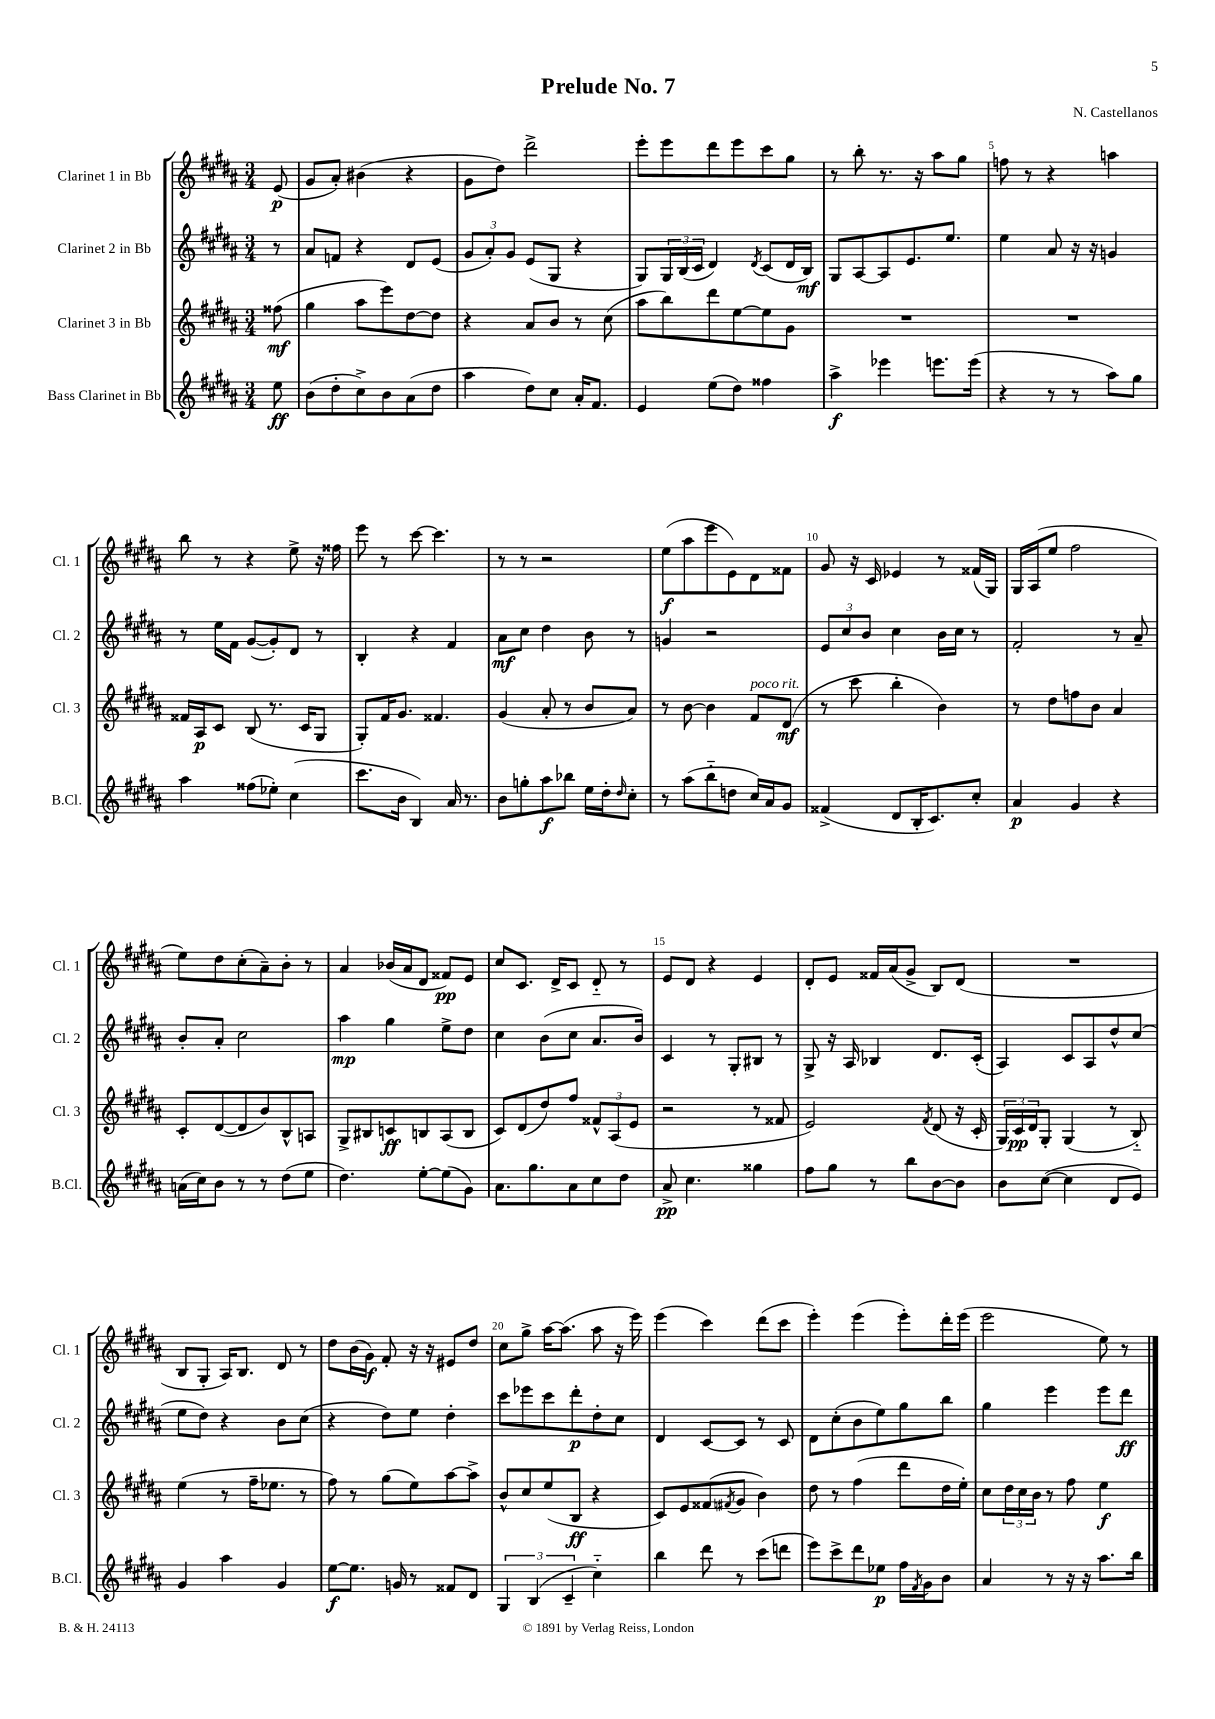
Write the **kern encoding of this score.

**kern	**dynam	**kern	**dynam	**kern	**dynam	**kern	**dynam
*part4	*part4	*part3	*part3	*part2	*part2	*part1	*part1
*staff4	*staff4	*staff3	*staff3	*staff2	*staff2	*staff1	*staff1
*I"Bass Clarinet in Bb	*	*I"Clarinet 3 in Bb	*	*I"Clarinet 2 in Bb	*	*I"Clarinet 1 in Bb	*
*I'B.Cl.	*	*I'Cl. 3	*	*I'Cl. 2	*	*I'Cl. 1	*
*clefG2	*	*clefG2	*	*clefG2	*	*clefG2	*
*k[f#c#g#d#a#]	*	*k[f#c#g#d#a#]	*	*k[f#c#g#d#a#]	*	*k[f#c#g#d#a#]	*
*M3/4	*	*M3/4	*	*M3/4	*	*M3/4	*
=	=	=	=	=	=	=	=
8ee\	ff	(8ff##X\	mf	8r	.	(8e/	p
=1	=1	=1	=1	=1	=1	=1	=1
(8b\L	.	4gg#\	.	8a#/L	.	8g#/L	.
8dd#'\	.	.	.	8fn/J	.	8a#'/J)	.
8cc#^\)	.	8aa#\L	.	4r	.	(4b#X\	.
8b\	.	8eee\)	.	.	.	.	.
(8a#\	.	[8dd#\	.	8d#/L	.	4r	.
8dd#\J	.	8dd#\J]	.	(8e/J	.	.	.
=2	=2	=2	=2	=2	=2	=2	=2
4aa#\	.	4r	.	12g#/L	.	8g#\L	.
.	.	.	.	12a#'/)	.	.	.
.	.	.	.	.	.	8dd#\J)	.
.	.	.	.	12g#/J	.	.	.
8dd#\L)	.	8a#/L	.	(8e/L	.	2ddd#^\	.
8cc#\J	.	8b/J	.	8G#/J	.	.	.
16a#'/KL	.	8r	.	4r	.	.	.
8.f#/J	.	.	.	.	.	.	.
.	.	(8cc#\	.	.	.	.	.
=3	=3	=3	=3	=3	=3	=3	=3
4e/	.	8aa#\L	.	8G#/L)	.	8eee'\L	.
.	.	8bb\)	.	24G#/L	.	8eee\	.
.	.	.	.	(24B/	.	.	.
.	.	.	.	24c#/JJ	.	.	.
(8ee\L	.	8ddd#\	.	4d#/)	.	8ddd#\	.
8dd#\J)	.	[8ee\	.	.	.	8eee\	.
.	.	.	.	8qd#/	.	.	.
4ff##X\	.	8ee\]	.	(8c#/L	.	8ccc#\	.
.	.	8g#\J	.	16d#/L	.	8gg#\J	.
.	.	.	.	16B/JJ)	mf	.	.
=4	=4	=4	=4	=4	=4	=4	=4
4aa#^\	f	2.r	.	8G#/L	.	8r	.
.	.	.	.	[8A#/	.	8bb'\	.
4eee-X\	.	.	.	8A#/]	.	8.r	.
.	.	.	.	8.e/	.	.	.
.	.	.	.	.	.	16r	.
8.eeen\L	.	.	.	.	.	8aa#\L	.
.	.	.	.	8.ee/J	.	.	.
.	.	.	.	.	.	8gg#\J	.
(16eee\Jk	.	.	.	.	.	.	.
=5	=5	=5	=5	=5	=5	=5	=5
4r	.	2.r	.	4ee\	.	8ffn\	.
.	.	.	.	.	.	8r	.
8r	.	.	.	8a#/	.	4r	.
8r	.	.	.	16r	.	.	.
.	.	.	.	16r	.	.	.
8aa#\L)	.	.	.	4gn/	.	4aan\	.
8gg#\J	.	.	.	.	.	.	.
!!LO:LB:g=z
=6	=6	=6	=6	=6	=6	=6	=6
4aa#\	.	16f##X/LL	.	8r	.	8bb\	.
.	.	16A#/J	p	.	.	.	.
.	.	8c#/J	.	16ee\LL	.	8r	.
.	.	.	.	16f#\JJ	.	.	.
(8ff##X\L	.	(8B/	.	([8g#/L	.	4r	.
8ee-X'\J)	.	8.r	.	8g#'/])	.	.	.
(4cc#\	.	.	.	8d#/J	.	8ee^\	.
.	.	16c#/KL	.	.	.	.	.
.	.	8G#/J	.	8r	.	16r	.
.	.	.	.	.	.	16ff##X\	.
=7	=7	=7	=7	=7	=7	=7	=7
8.ccc#\L	.	8G#'/L)	.	4B'/	.	8eee\	.
.	.	16f#/K	.	.	.	8r	.
16b\Jk	.	8.g#/J	.	.	.	.	.
4B/)	.	.	.	4r	.	[8ccc#\	.
.	.	4.f##X/	.	.	.	4.ccc#\]	.
16a#/	.	.	.	4f#/	.	.	.
8.r	.	.	.	.	.	.	.
=8	=8	=8	=8	=8	=8	=8	=8
8b\L	.	(4g#/	.	8a#\L	mf	8r	.
8ggn'\	.	.	.	8cc#\J	.	8r	.
8aa#\	f	8a#'/	.	4dd#\	.	2r	.
8bb-X\J	.	8r	.	.	.	.	.
16ee\LL	.	8b/L	.	8b\	.	.	.
16dd#'\J	.	.	.	.	.	.	.
16qqdd#/	.	.	.	.	.	.	.
8cc#'\J	.	8a#/J)	.	8r	.	.	.
=9	=9	=9	=9	=9	=9	=9	=9
8r	.	8r	.	4gn/	.	(8ee\L	f
(8aa#\L	.	[8b\	.	.	.	8aa#\	.
8bb\	.	4b\]	.	2r	.	8eee\	.
8ddn\J	.	.	.	.	.	8e\)	.
!	!	!LO:TX:a:i:t=poco rit.	!	!	!	!	!
16cc#/LL)	.	8f#/L	.	.	.	8d#\	.
16a#/J	.	.	.	.	.	.	.
8g#/J	.	(8d#/J	mf	.	.	8f##X\J	.
=10	=10	=10	=10	=10	=10	=10	=10
(4f##X^/	.	8r	.	12e/L	.	8g#/	.
.	.	.	.	12cc#/	.	.	.
.	.	8ccc#\	.	.	.	16r	.
.	.	.	.	12b/J	.	.	.
.	.	.	.	.	.	16c#/	.
8d#/L	.	4bb'\	.	4cc#\	.	4e-X/	.
16B'/K	.	.	.	.	.	.	.
8.c#/)	.	.	.	.	.	.	.
.	.	4b\)	.	16b\LL	.	8r	.
.	.	.	.	16cc#\JJ	.	.	.
8cc#'/J	.	.	.	8r	.	(16f##X/LL	.
.	.	.	.	.	.	16G#/JJ)	.
=11	=11	=11	=11	=11	=11	=11	=11
4a#/	p	8r	.	2f#'/	.	16G#/LL	.
.	.	.	.	.	.	(16A#/J	.
.	.	8dd#\L	.	.	.	8ee/J	.
4g#/	.	8ffn\	.	.	.	2ff#\	.
.	.	8b\J	.	.	.	.	.
4r	.	4a#/	.	8r	.	.	.
.	.	.	.	8a#~/	.	.	.
!!LO:LB:g=z
=12	=12	=12	=12	=12	=12	=12	=12
(16an\LL	.	8c#'/L	.	8b'/L	.	8ee\L)	.
16cc#\J)	.	.	.	.	.	.	.
8b\J	.	([8d#/	.	8a#'/J	.	8dd#\	.
8r	.	8d#/]	.	2cc#\	.	(8cc#'\	.
8r	.	8b/)	.	.	.	8a#~\)	.
(8dd#\L	.	8B^^/	.	.	.	8b'\J	.
8ee\J	.	8An/J	.	.	.	8r	.
=13	=13	=13	=13	=13	=13	=13	=13
4.dd#\)	.	8G#^/L	.	4aa#\	mp	4a#/	.
.	.	8B#X/	.	.	.	.	.
.	.	8cn/	ff	4gg#\	.	(16b-X/LL	.
.	.	.	.	.	.	16a#/J	.
[8ee'\L	.	8Bn/	.	.	.	8d#/J	.
(8ee\]	.	(8A#/	.	8ee^\L	.	8f##X/L)	pp
8g#\J)	.	8B/J	.	8dd#\J	.	8e/J	.
=14	=14	=14	=14	=14	=14	=14	=14
8.a#\L	.	8c#/L)	.	4cc#\	.	8cc#/L	.
.	.	(8d#/	.	.	.	8.c#/J	.
8.gg#\	.	.	.	.	.	.	.
.	.	8dd#/)	.	(8b\L	.	.	.
.	.	.	.	.	.	16d#^/KL	.
8a#\	.	8ff#/J	.	8cc#\J	.	8c#/J	.
8cc#\	.	12f##X^^/L	.	8.a#/L	.	8d#/	.
.	.	(12A#/	.	.	.	.	.
8dd#\J	.	.	.	.	.	8r	.
.	.	12e/J	.	.	.	.	.
.	.	.	.	16b/Jk)	.	.	.
=15	=15	=15	=15	=15	=15	=15	=15
8a#^/	pp	2r	.	4c#/	.	8e/L	.
4.cc#\	.	.	.	.	.	8d#/J	.
.	.	.	.	8r	.	4r	.
.	.	.	.	8G#'/L	.	.	.
4gg##X\	.	8r	.	8B#X/J	.	4e/	.
.	.	8f##X/	.	8r	.	.	.
=16	=16	=16	=16	=16	=16	=16	=16
8ff#\L	.	2e/)	.	8G#^/	.	8d#'/L	.
8gg#\J	.	.	.	16r	.	8e/J	.
.	.	.	.	16A#/	.	.	.
8r	.	.	.	4B-X/	.	16f##X/LL	.
.	.	.	.	.	.	(16a#/J	.
8bb\L	.	.	.	.	.	8g#^/J	.
.	.	8qf#/	.	.	.	.	.
[8b\	.	(8d#/	.	8.d#/L	.	8B/L)	.
8b\J]	.	16r	.	.	.	(8d#/J	.
.	.	16c#'/	.	(16c#'/Jk	.	.	.
=17	=17	=17	=17	=17	=17	=17	=17
8b\L	.	24G#/LL)	.	4A#/)	.	2.r	.
.	.	24c#/	pp	.	.	.	.
.	.	24d#/J	.	.	.	.	.
([8cc#\J	.	8G#'/J	.	.	.	.	.
4cc#\]	.	(4G#/	.	8c#/L	.	.	.
.	.	.	.	8A#/	.	.	.
8d#/L	.	8r	.	8dd#^^/	.	.	.
8e/J)	.	8B/)	.	(8cc#/J	.	.	.
!!LO:LB:g=z
=18	=18	=18	=18	=18	=18	=18	=18
4g#/	.	(4ee\	.	8ee\L	.	8B/L	.
.	.	.	.	8dd#\J)	.	8G#'/J	.
4aa#\	.	8r	.	4r	.	16A#/KL)	.
.	.	.	.	.	.	8.B/J	.
.	.	16ff#~\KL	.	.	.	.	.
.	.	8.ee-X\J	.	.	.	.	.
4g#/	.	.	.	8b\L	.	8d#/	.
.	.	8r	.	(8cc#\J	.	8r	.
=19	=19	=19	=19	=19	=19	=19	=19
[8ee\L	f	8ff#\)	.	4r	.	8dd#\L	.
8.ee\J]	.	8r	.	.	.	(16b\L	.
.	.	.	.	.	.	16g#\JJ)	f
.	.	(8gg#\L	.	8dd#\L)	.	8f#'/	.
16gn/	.	.	.	.	.	.	.
8r	.	8ee\)	.	8ee\J	.	16r	.
.	.	.	.	.	.	16r	.
8f##X/L	.	[8aa#\	.	4dd#'\	.	8e#X/L	.
8d#/J	.	8aa#^\J]	.	.	.	8dd#/J	.
=20	=20	=20	=20	=20	=20	=20	=20
6G#/	.	8b^^/L	.	8ccc#\L	.	8cc#\L	.
.	.	8cc#/	.	8eee-X\	.	8gg#^\J	.
(6B/	.	.	.	.	.	.	.
.	.	(8ee/	.	8ccc#\	.	[16aa#\KL	.
.	.	.	.	.	.	(8.aa#\J]	.
6c#~/	.	.	.	.	.	.	.
.	.	8B/J	ff	8ddd#'\	p	.	.
4cc#\)	.	4r	.	8dd#'\	.	8aa#\	.
.	.	.	.	8cc#\J	.	16r	.
.	.	.	.	.	.	16eee\)	.
=21	=21	=21	=21	=21	=21	=21	=21
4bb\	.	8c#/L)	.	4d#/	.	(4eee\	.
.	.	8e/	.	.	.	.	.
8ddd#\	.	(8f##X/	.	[8c#/L	.	4ccc#\)	.
.	.	8qf#X/	.	.	.	.	.
8r	.	8g#/J	.	8c#/J]	.	.	.
(8ccc#\L	.	4b\)	.	8r	.	(8ddd#\L	.
8dddn\J	.	.	.	8c#/	.	8ccc#\J	.
=22	=22	=22	=22	=22	=22	=22	=22
8eee\L)	.	8dd#\	.	8d#\L	.	4eee'\)	.
8ccc#^\	.	8r	.	(8cc#'\	.	.	.
8ddd#\	.	(4ff#\	.	8b\	.	(4eee\	.
8ee-X\J	p	.	.	8ee\)	.	.	.
16ff#\LL	.	8ddd#\L	.	8gg#\	.	8eee'\L)	.
8qf#/	.	.	.	.	.	.	.
16g#\J	.	.	.	.	.	.	.
8b\J	.	16dd#\L	.	8bb\J	.	16ddd#'\L	.
.	.	16ee'\JJ)	.	.	.	(16eee\JJ	.
=23	=23	=23	=23	=23	=23	=23	=23
4a#/	.	8cc#\L	.	4gg#\	.	2eee\	.
.	.	24dd#\L	.	.	.	.	.
.	.	24cc#\	.	.	.	.	.
.	.	24b\JJ	.	.	.	.	.
8r	.	8r	.	4eee\	.	.	.
16r	.	8ff#\	.	.	.	.	.
16r	.	.	.	.	.	.	.
8.aa#\L	.	4ee\	f	8eee\L	.	8ee\)	.
.	.	.	.	8ddd#\J	ff	8r	.
16bb\Jk	.	.	.	.	.	.	.
==	==	==	==	==	==	==	==
*-	*-	*-	*-	*-	*-	*-	*-
